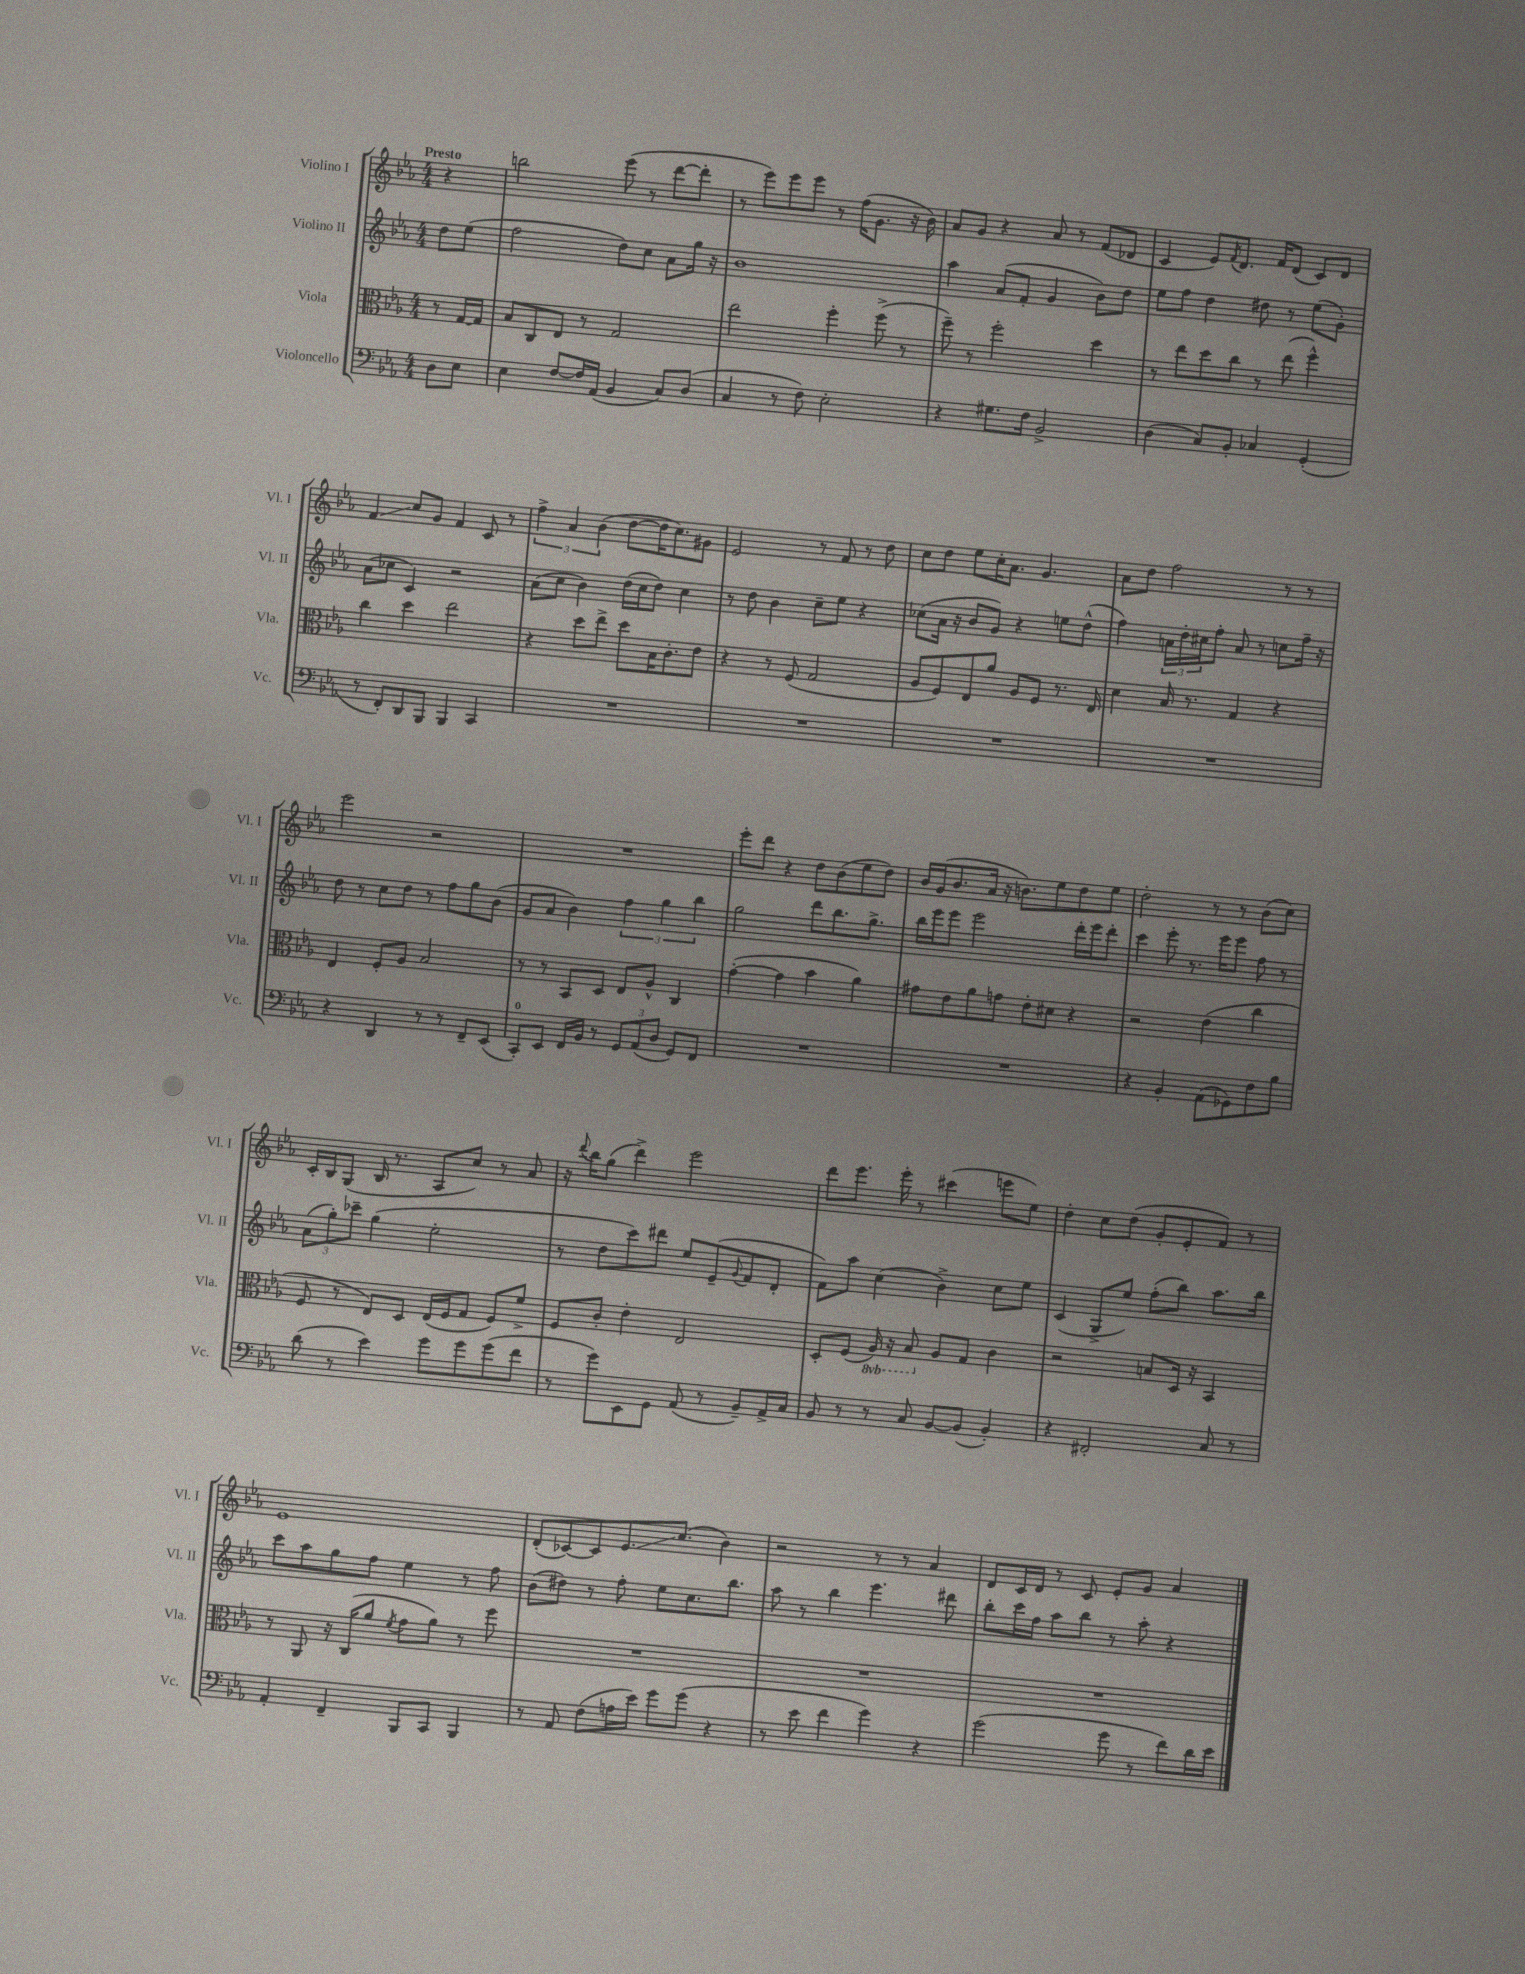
<<
\new StaffGroup <<
\new Staff = "s0" \with { instrumentName = "Violino I" shortInstrumentName = "Vl. I" } {
    \clef treble \key ees \major \numericTimeSignature \time 4/4 \partial 4 \tempo "Presto"
    r4 |
    b''2 ees'''8( r8 d'''8~ d'''8-. |
    r8 ees'''8) ees'''8 ees'''8 r8 f''16( g'8. r16 bes'16) |
    aes'8 g'8 r4 aes'8 r8 f'8( des'8 |
    c'4 ees'8) \acciaccatura { f'8 } d'8. f'16 d'8( c'8) d'8 |
    f'4\glissando c''8 g'8 f'4 c'8 r8 |
    \tuplet 3/2 { f''4-> aes'4 bes'4( } d''8~ d''16 c''8.) gis'8 |
    ees'2 r8 f'8 r8 d''8 |
    c''8 d''8 ees''8 c''16-. aes'8. g'4. |
    aes'8 d''8 f''2 r8 r8 |
    ees'''2 r2 |
    R1 |
    ees'''8-. d'''8 r4 d''8 bes'8( ees''8 d''8) |
    bes'16 g'16( bes'8. aes'16 r16 b'8.) ees''8 d''8 ees''8 |
    d''2-. r8 r8 bes'8( c''8) |
    c'16-. bes16 g8( bes16 r8. aes8 c''8) r8 aes'8 |
    r16 \appoggiatura { d'''8 } bes''16 g''8( d'''4->) ees'''2 |
    d'''8 ees'''8. ees'''16-. r8 cis'''4( e'''8 ees''8) |
    d''4-. c''8 d''8( g'8-. ees'8-. f'8) r8 |
    ees'1 |
    d'8-.( ces'8~) ces'8 ees'8.\glissando c''8.( bes'4) |
    r2 r8 r8 aes'4 |
    d'8 c'16 d'16 r8 c'8 ees'8-. g'8 aes'4 \bar "|." |
}
\new Staff = "s1" \with { instrumentName = "Violino II" shortInstrumentName = "Vl. II" } {
    \clef treble \key ees \major \numericTimeSignature \time 4/4 \partial 4
    d''8 ees''8( |
    f''2 d''8) c''8 aes'8 g''16 r16 |
    bes'1 |
    aes''4 aes'8( f'8-. g'4 bes'8) d''8 |
    ees''8 f''8 d''4 dis''8 r8 ees''8( g'8-.) |
    aes'8( ces''8 c'4) r2 |
    aes'8( c''8 bes'4) d''16( c''16 d''8) c''4 |
    r8 d''8 bes'4 c''8-- ees''8 r4 |
    ces''8( aes'16 r16 bes'8 g'8) r4 e''8 d''8-^( |
    f''4) \tuplet 3/2 { a'16 d''16-. cis''16 } f''8-. a'8 r8 c''8 f''16-- r16 |
    d''8 r8 c''8 d''8 r8 f''8 g''8 bes'8( |
    g'8 aes'8 bes'4) \tuplet 3/2 { f''4 g''4 bes''4 } |
    g''2 d'''8 bes''8. g''8.-> |
    bes''16 ees'''16 ees'''8 ees'''2 d'''16-. ees'''16 d'''8-. |
    c'''4 ees'''8-. r8. ees'''16 ees'''8 f''8 r8 |
    \tuplet 3/2 { aes'8( g''8-.) ces'''8-- } g''4( ees''2-. |
    r8 d''8 c'''8) dis'''8 ees''8 ees'8--( \appoggiatura { g'8 } f'8 d'8-. |
    f'8) aes''8 c''4( bes'4->) c''8 ees''8 |
    c'4( g8-> ees''8) f''8-.( bes''8) aes''8. bes''16 |
    c'''8 aes''8 g''8 f''8 ees''4 r8 f''8 |
    bes'8( dis''8) r8 f''8-. ees''8 c''8. bes''8. |
    aes''8 r8 bes''4 ees'''4. dis'''8 |
    bes''8-. c'''16 f''16 aes''8 bes''8 r8 aes''8-. r4 \bar "|." |
}
\new Staff = "s2" \with { instrumentName = "Viola" shortInstrumentName = "Vla." } {
    \clef alto \key ees \major \numericTimeSignature \time 4/4 \set Staff.ottavationMarkups = #ottavation-simple-ordinals \partial 4
    r8 g16~ g16 |
    bes8 c8 ees8 r8 g2 |
    ees''2 f''4-. f''8->( r8 |
    f''8--) r8 f''2-. d''4 |
    r8 ees''8 d''8 c''8 r8 ees''8( f''4-^) |
    c''4 d''4 ees''2 |
    r4 d''8 ees''8-> d''8 bes16 c'8.-. ees'8 |
    r4 r8 f8( g2 |
    aes8 f8) ees8 aes'8 aes8 f8 r8. ees16 |
    d'4 bes16 r8. g4 r4 |
    ees4 f8-. aes8 bes2 |
    r8 r8 bes,8 d8 ees8 aes8-^ c4 |
    g'4~-.( g'4 bes'4 aes'4) |
    gis'8 ees'8 aes'8 g'8 ees'8-. dis'8 r4 |
    r2 ees'4( c''4 |
    f8 r8 ees8) d8 ees16( f16 g8 f8) f'8-> |
    f8 c'8-. ees'4-. ees2 |
    d8-. f8( \ottava #-1 aes,16) r16 bes,8 \ottava #0 aes8 g8 c'4 |
    r2 b8 d16 r16 bes,4 |
    r8 aes,8 r16 c16( aes'8 \acciaccatura { f'8 } g'8 aes'8) r8 f''8 |
    R1 |
    R1 |
    R1 \bar "|." |
}
\new Staff = "s3" \with { instrumentName = "Violoncello" shortInstrumentName = "Vc." } {
    \clef bass \key ees \major \numericTimeSignature \time 4/4 \partial 4
    d8 ees8 |
    ees4 f8~ f16 aes,16( bes,4 c8) d8( |
    c4 r8 f8) ees2-. |
    r4 gis8. f16 bes,2-> |
    d4( c8) bes,8-. ces4 g,4-.( |
    r8 f,8-.) d,8 bes,,8 bes,,4 c,4 |
    R1 |
    R1 |
    R1 |
    R1 |
    r4 d,4 r8 r8 f,8-- ees,8( |
    c,8-0-.) ees,8 f,16 bes,16 r8 \tuplet 3/2 { g,8 aes,8( d8 } g,8) f,8 |
    R1 |
    R1 |
    r4 bes,4-. aes,8( ges,8) f8 bes8 |
    d'8( r8 ees'4) g'8 g'8 g'8( f'8 |
    r8 g'8) ees,8 g,8 aes,8( r8 bes,8--) aes,16-> c16 |
    bes,8 r8 r8 c8 bes,8~ bes,8( bes,4-.) |
    r4 fis,2-. c8 r8 |
    aes,4-. f,4-- bes,,8 c,8 bes,,4 |
    r8 aes,8 f8( a16 ees'16) g'8 g'8( r4 |
    r8 ees'8 f'4 g'4) r4 |
    g'2( g'8 r8 f'8) d'16 ees'16 \bar "|." |
}
>>
>>
\layout { \context { \Score \remove "Bar_number_engraver" } }
